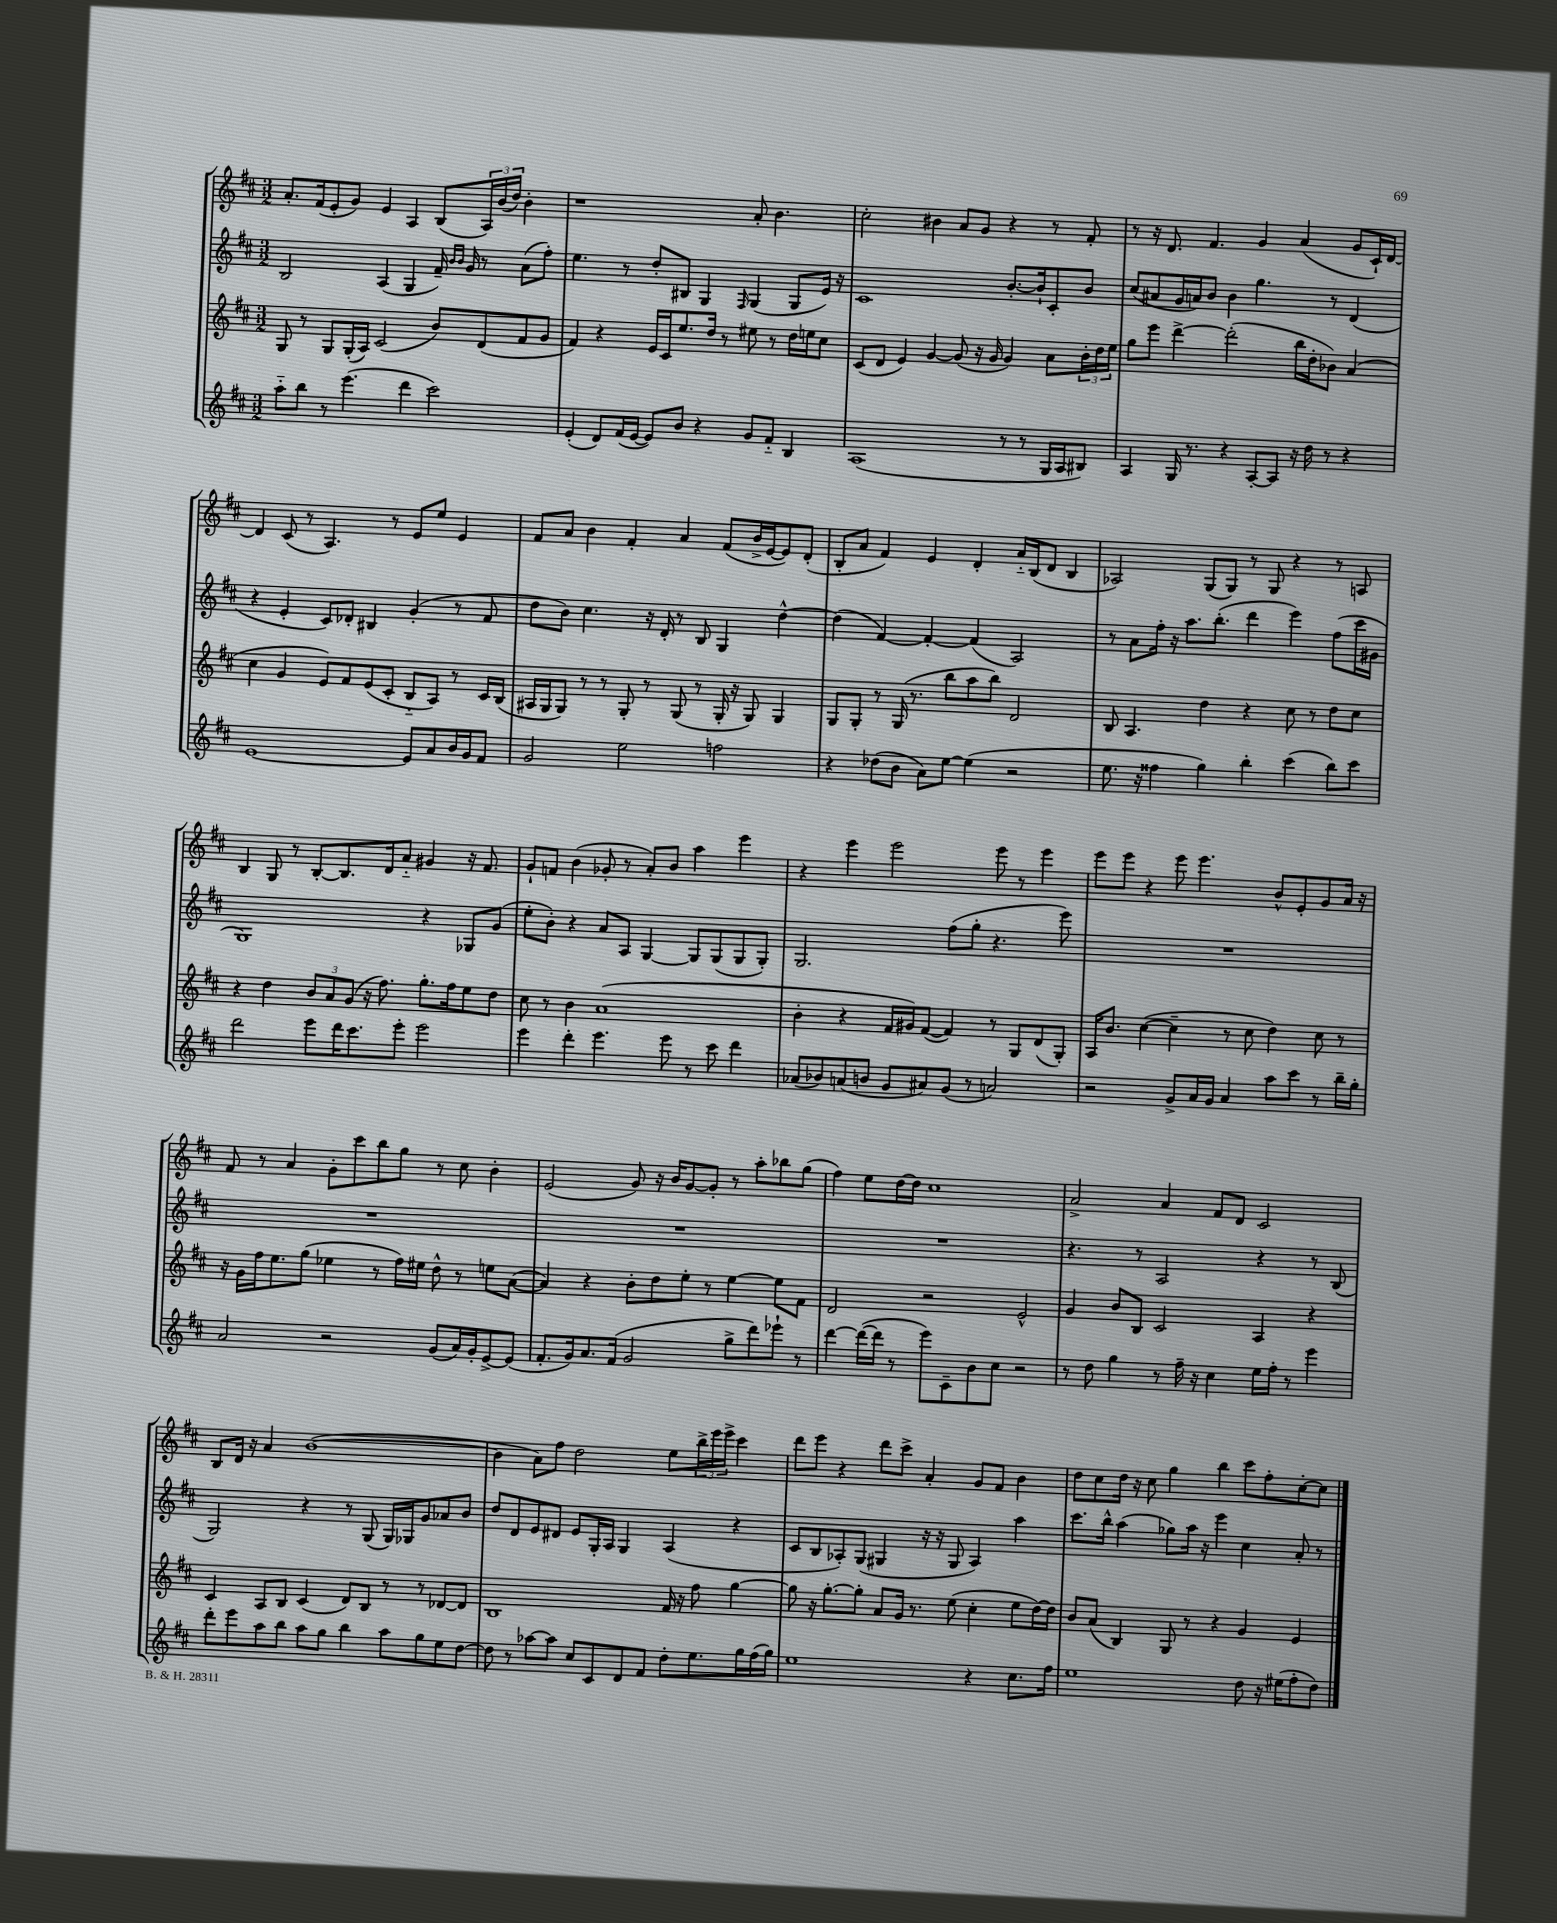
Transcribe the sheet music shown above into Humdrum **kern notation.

**kern	**kern	**kern	**kern
*part4	*part3	*part2	*part1
*staff4	*staff3	*staff2	*staff1
*clefG2	*clefG2	*clefG2	*clefG2
*k[f#c#]	*k[f#c#]	*k[f#c#]	*k[f#c#]
*M3/2	*M3/2	*M3/2	*M3/2
=69	=69	=69	=69
8aa\L	8G/	2B/	8.a'/L
8bb\J	8r	.	.
.	.	.	(16f#/k
8r	8G/L	.	8e'/
(4.eee\	(16G'/L	.	8g/J)
.	16A/JJ)	.	.
.	(2c#/	(4A/	4e/
4ddd\	.	4G/	4A/
2ccc#\)	8b/L)	16f#~/)	(8B/L
.	.	16qqb/LL	.
.	.	16qqb/JJ	.
.	.	16g/	.
.	(8d/	8r	24A/L)
.	.	.	(24b/
.	.	.	24dd/JJ)
.	8f#/	(8a\L	4b'\
.	8g/J	8ff#'\J)	.
=70	=70	=70	=70
(4e'/	4f#/)	4.ee\	1r
8d/L)	4r	.	.
(16f#/L	.	8r	.
[16e/JJ	.	.	.
8e/L])	16e/LL	8dd'/L	.
.	16c#/J	.	.
8b/J	8.ee/	8B#X/J	.
4r	.	4G/	.
.	16dd/Jk	.	.
.	8r	.	.
.	.	16qqF#/	.
8g/L	8ee#X\	(4G/	8a'/
8f#/J	8r	.	4.b\
4B/	16dd\LL	8G/L	.
.	16een\J	.	.
.	8cc#\J	16e/Jk)	.
.	.	16r	.
=71	=71	=71	=71
(1A	(8c#/L	1c#	2cc#'\
.	8d/J	.	.
.	4e/)	.	.
.	[4g/	.	4b#X\
.	(8g/]	.	8a/L
.	16r	.	8g/J
.	16g/	.	.
8r	4g/)	[8.b'/L	4r
8r	.	.	.
.	.	16b`/k]	.
16G/LL	8a\L	8c#'/	8r
16A/J	.	.	.
8B#X/J)	24b'\L	8b/J	8f#'/
.	24dd\	.	.
.	24ee\JJ	.	.
=72	=72	=72	=72
4A/	8gg\L	(8cc#/L	8r
.	8eee\J	8a#X/	16r
.	.	.	8.d/
16G/	[4ddd^\	16g/L	.
8.r	.	16an/J)	.
.	.	8b/J	4.f#/
4r	(2ddd'\]	4b\	.
[8A'/L	.	4.gg\	4g/
8A/J]	.	.	.
16r	16bb\LL	.	(4a/
16dd\	16dd'\J	.	.
8r	8b-X\J)	8r	.
4r	(4a/	(4d/	8g/L
.	.	.	16c#`/L)
.	.	.	[16d/JJ
!!LO:LB:g=z
=73	=73	=73	=73
[1e	4cc#\	4r	4d/]
.	4g/	4e'/	(8c#/
.	.	.	8r
.	8e/L)	8c#/L)	4.A/)
.	8f#/	8d-X'/J	.
.	(8e/	4B#X/	.
.	8c#'/J	.	8r
8e/L]	8B/L	(4g'/	8e/L
8a/	8A/J)	.	8ee/J
16b/L	8r	8r	4e/
16g/J	.	.	.
8f#/J	16c#/LL	8f#/	.
.	(16B/JJ	.	.
=74	=74	=74	=74
2g/	16A#X/LL	8dd\L	8f#/L
.	16G/J	.	.
.	8G/J)	8b\J)	8a/J
.	8r	4.cc#\	4b\
.	8r	.	.
2ee\	8G'/	.	4f#'/
.	8r	16r	.
.	.	16d'/	.
.	(8G/	8r	4a/
.	8r	8B/	.
2ffn\	16G'/	4G/	(8f#/L
.	16r	.	.
.	8G/)	.	16b^/L
.	.	.	[16e/J
.	4G/	[4dd^^\	8e/])
.	.	.	(8d'/J
=75	=75	=75	=75
4r	8G/L	(4dd\]	8B'/L
.	8G'/J	.	8a/J
(8dd-X\L	8r	[4f#/)	4f#/)
8b\J	(16G/	.	.
.	8.r	.	.
8a\L)	.	4f#'/_	4e/
[8ee\J	8bb\L	.	.
(4ee\]	8aa\	(4f#/]	4d'/
.	8bb\J)	.	.
2r	2d/	2A/)	16a/LL
.	.	.	(16B/J
.	.	.	8d/J
.	.	.	4B/
=76	=76	=76	=76
8.ee\	8B/	8r	2A-X/)
.	4.A/	8a\L	.
16r	.	.	.
4ff##X\	.	16ff#'\Jk	.
.	.	16r	.
.	.	8.aa\L	.
4gg\)	4dd\	.	(8G/L
.	.	(8.bb'\J	.
.	.	.	8G/J)
4bb'\	4r	4ddd\	8r
.	.	.	8G/
(4ccc#\	8cc#\	4eee\)	4r
.	8r	.	.
8bb\L)	8dd\L	(8ff#\L	8r
8ccc#\J	8cc#\J	16ccc#\L	8An/
.	.	16g#X\JJ	.
!!LO:LB:g=z
=77	=77	=77	=77
2ddd\	4r	1G)	4B/
.	4dd\	.	8G/
.	.	.	8r
8eee\L	12b/L	.	[8B'/L
.	12a/	.	.
16ddd\K	.	.	8.B/]
.	(12g/J	.	.
8.ccc#\	.	.	.
.	16r	.	.
.	8.ff#\)	.	16d/k
8eee'\J	.	.	8a/J
2eee\	8.gg'\L	4r	4g#X/
.	16ff#\k	.	.
.	8ee\	8G-X/L	16r
.	.	.	8.f#/
.	8dd\J	(8g/J	.
=78	=78	=78	=78
4eee\	8cc#\	8ee'\L	8g`/L
.	8r	8b'\J)	8fn/J
4ddd'\	4b\	4r	(4b\
4.eee\	(1a	8a/L	8g-X'/
.	.	8A/J	8r
.	.	[4G/	8a'/L)
8eee\	.	.	8b/J
8r	.	8G/L]	4aa\
8ccc#\	.	(8G/	.
4ddd\	.	8G/	4eee\
.	.	8G'/J)	.
=79	=79	=79	=79
(8a-X/L	4b'\	2.G/	4r
8b-X/)	.	.	.
(8an/	4r	.	4eee\
8bn/J	.	.	.
8g/L	16f#/LL	.	2eee\
.	16g#X/J)	.	.
8a#X/)	([8f#/J	.	.
(8g/J	4f#/])	(8ff#\L	.
8r	.	8gg'\J	.
2an/)	8r	4.r	8eee\
.	8G/L	.	8r
.	(8d/	.	4eee\
.	8G'/J)	8eee\)	.
=80	=80	=80	=80
2r	16A/KL	1.r	8eee\L
.	8.b/J	.	.
.	.	.	8eee\J
.	([4cc#\	.	4r
8g^/L	4cc#~\]	.	8eee\
16a/L	.	.	4.eee\
16g/JJ	.	.	.
4a/	8r	.	.
.	8cc#\	.	.
8aa\L	4dd\)	.	8b^^/L
8ccc#\J	.	.	8e'/
8r	8cc#\	.	8g/
16bb~\LL	8r	.	16a/Jk
16gg'\JJ	.	.	16r
!!LO:LB:g=z
=81	=81	=81	=81
2a/	16r	1.r	8f#/
.	16g\LL	.	.
.	16ff#\J	.	8r
.	8.ee\	.	.
.	.	.	4a/
.	(8gg\J	.	.
2r	4ee-X\	.	8g'\L
.	.	.	8ccc#\
.	8r	.	8bb\
.	16ff#\LL)	.	8gg\J
.	16ee#X\JJ	.	.
(8g/L	8dd^^\	.	8r
16a/L)	8r	.	8cc#\
16g'/J	.	.	.
[8e^/	8een\L	.	4b'\
(8e/J]	([8a\J	.	.
=82	=82	=82	=82
8.f#'/L	4a/])	1.r	(2e/
16g/k)	.	.	.
8.a/	4r	.	.
(16f#/Jk	.	.	.
2g/	8b'\L	.	8g/)
.	8dd\	.	16r
.	.	.	16b/KL
.	8ee'\J	.	[8g/
.	8r	.	8g'/J]
8gg^\L	[4ee\	.	8r
8ddd\)	.	.	8aa'\L
8eee-X`\J	8ee\L]	.	8bb-X\
8r	8f#\J	.	(8gg\J
=83	=83	=83	=83
[4ddd\	2d/	1.r	4ff#\)
(16ddd\LL_	.	.	8ee\L
16ddd\JJ]	.	.	.
8r	.	.	[16dd\L
.	.	.	16dd\JJ]
8eee\L)	2r	.	1cc#
8c#~\	.	.	.
8b\	.	.	.
8cc#\J	.	.	.
2r	2e^^/	.	.
=84	=84	=84	=84
8r	4g/	4.r	2a^/
8dd\	.	.	.
4gg\	8b/L	.	.
.	8B/J	8r	.
8r	2c#/	2A/	4a/
16ff#~\	.	.	.
16r	.	.	.
4cc#\	.	.	8f#/L
.	.	.	8d/J
16ee\LL	4A/	4r	2c#/
16ff#'\JJ	.	.	.
8r	.	.	.
4eee\	4r	8r	.
.	.	(8B/	.
!!LO:LB:g=z
=85	=85	=85	=85
8ddd'\L	4c#/	2G/)	8B/L
8eee\	.	.	16d/Jk
.	.	.	16r
8aa\	8A/L	.	4a/
8bb\J	8B/J	.	.
8aa\L	(4c#/	4r	([1b
8gg\J	.	.	.
4bb\	8d/L)	8r	.
.	8B/J	(8G/	.
8aa\L	8r	16G/LL)	.
.	.	16G-X/J	.
8gg\	8r	8g/	.
8ee\	[8d-X/L	8a-X/	.
[8dd\J	8d-/J]	8b/J	.
=86	=86	=86	=86
8dd\]	1B	8dd/L	4b\]
8r	.	8d/	.
[8aa-X\L	.	8e/	8a\L)
8aa-\J]	.	8d#X/J	8ff#\J
8cc#/L	.	8e/L	2dd\
8c#/	.	16G'/L	.
.	.	16A/JJ	.
8d/	.	4G/	.
8f#/J	.	.	.
8dd'\L	16f#/	(4A/	8ee\L
.	16r	.	.
8.ee\	8ff#\	.	24bb^\L
.	.	.	24eee\
.	.	.	24eee^\JJ
.	[4gg\	4r	4ccc#\
16gg\L	.	.	.
(16ff#\	.	.	.
16gg\JJ)	.	.	.
=87	=87	=87	=87
1ee	8gg\]	8c#/L	8ddd\L
.	16r	8B/	8eee\J
.	[8.gg'\L	.	.
.	.	8A-X'/)	4r
.	8gg'\J]	(8G/J	.
.	8a/L	4G#X/	8ddd\L
.	16g/Jk	.	8ccc#^\J
.	8.r	.	.
.	.	16r	4a'/
.	.	16r	.
.	(8ee\	8G#/	.
4r	4cc#'\	4A-/)	8g/L
.	.	.	8f#/J
8.cc#\L	8ee\L	4aa\	4b\
.	[16dd\L)	.	.
16ff#\Jk	16dd\JJ]	.	.
=88	=88	=88	=88
1ee	8b/L	8.ccc#\L	8dd\L
.	(8a/J	.	8cc#\
.	.	16bb^^\Jk	.
.	4B/)	(4aa\	16dd\Jk
.	.	.	16r
.	.	.	8cc#\
.	8G/	8gg-X\L)	4gg\
.	8r	16aa\Jk	.
.	.	16r	.
.	4r	4eee\	4bb\
8dd\	4g/	4cc#\	8ccc#\L
16r	.	.	8ff#'\
(16ee#X\KL	.	.	.
8ff#'\	4e/	8a'/	[8cc#'\
8dd\J)	.	8r	8cc#\J]
==	==	==	==
*-	*-	*-	*-
